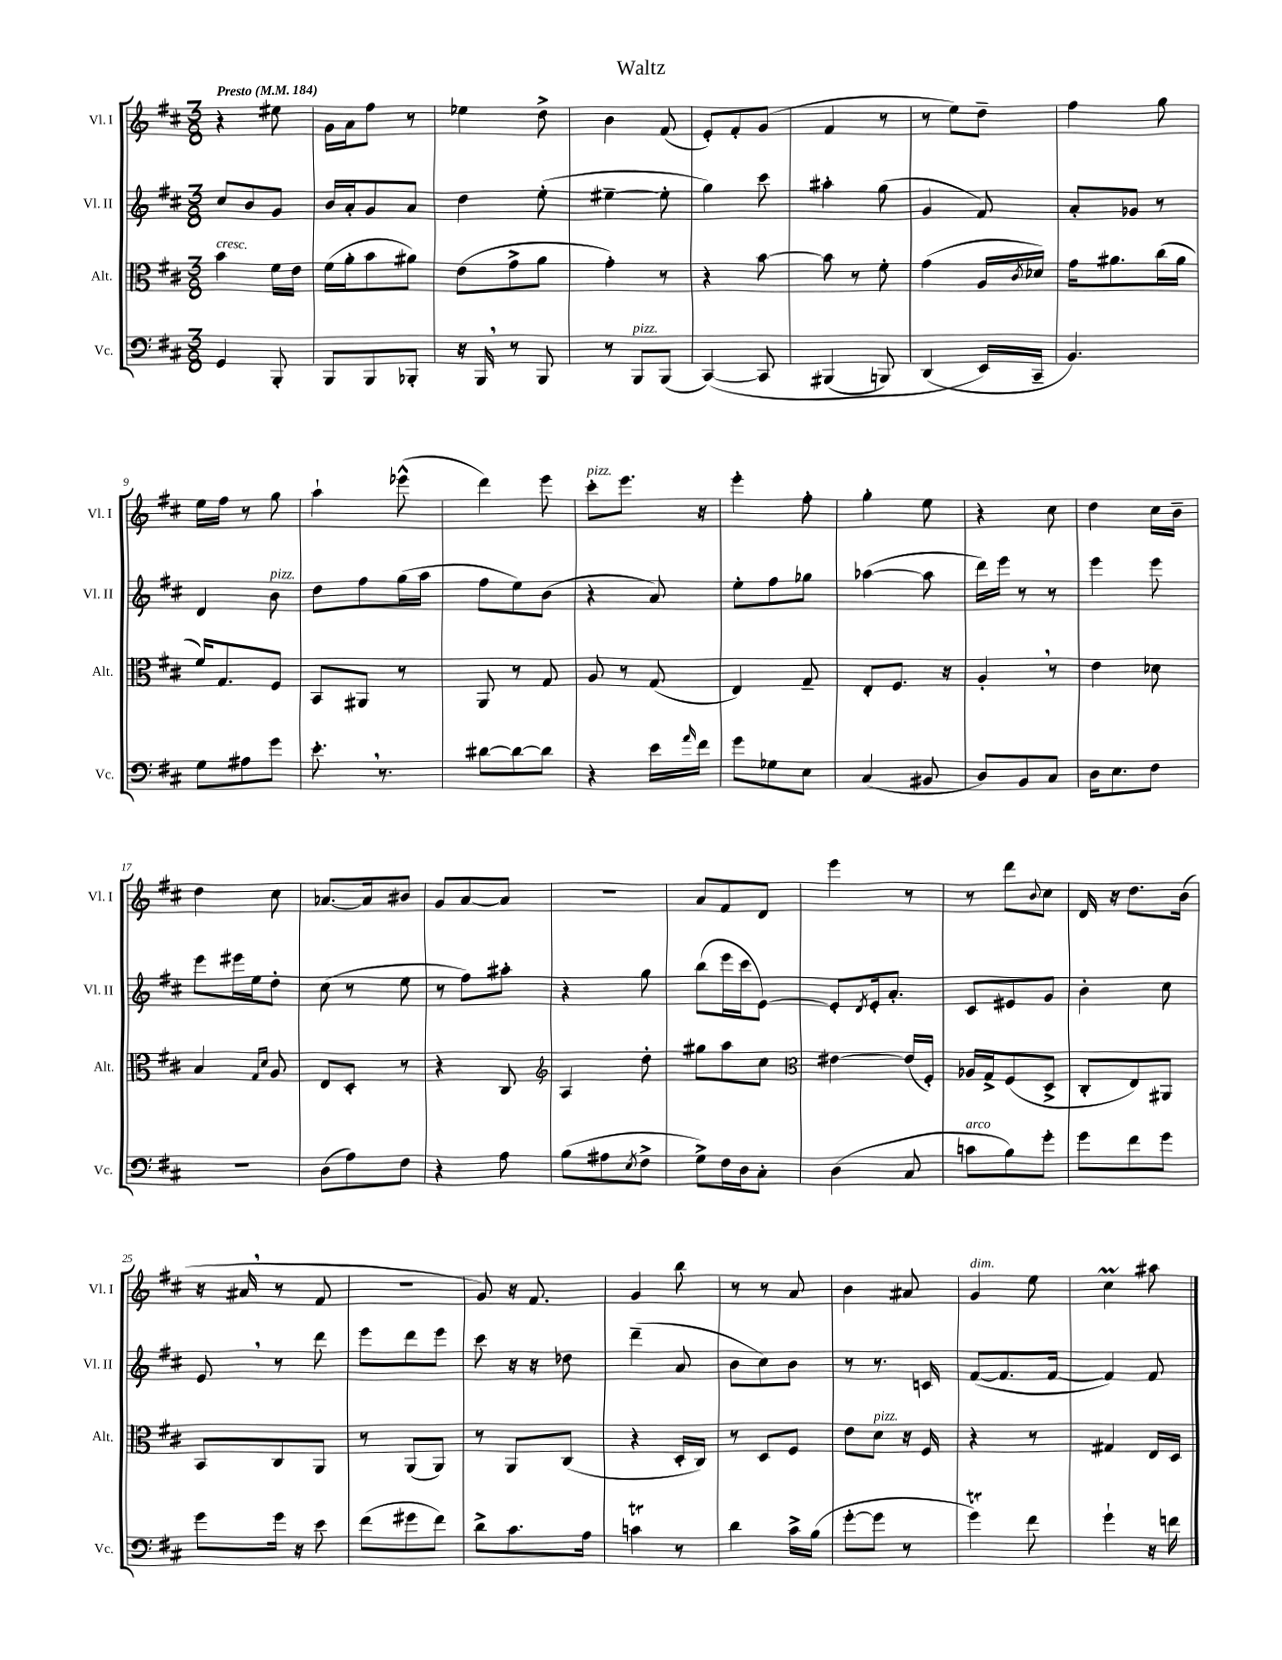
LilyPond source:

\header { title = "Waltz" }
<<
\new StaffGroup <<
\new Staff = "s0" \with { instrumentName = "Vl. I" shortInstrumentName = "Vl. I" } {
    \clef treble \key d \major \numericTimeSignature \time 3/8 \tempo "Presto" 4 = 184
    r4 eis''8 |
    g'16 a'16 fis''8 r8 |
    ees''4 d''8-> |
    b'4 fis'8( |
    e'8-.) fis'8-. g'8( |
    fis'4 r8 |
    r8 e''8) d''8-- |
    fis''4 g''8 |
    e''16 fis''16 r8 g''8 |
    a''4-! ees'''8-^( |
    d'''4) e'''8 |
    cis'''8-.^\markup { \italic "pizz." } e'''8. r16 |
    e'''4-. fis''8-. |
    g''4-. e''8 |
    r4 cis''8 |
    d''4 cis''16 b'16-- |
    d''4 cis''8 |
    aes'8.~ aes'16 bis'8 |
    g'8 a'8~ a'8 |
    R4. |
    a'8 fis'8 d'8 |
    e'''4 r8 |
    r8 d'''8 \appoggiatura { b'8 } cis''8 |
    d'16 r16 d''8. b'16( |
    r16 ais'16 \breathe r8 fis'8 |
    R4. |
    g'8) r16 fis'8. |
    g'4 b''8 |
    r8 r8 a'8 |
    b'4 ais'8 |
    g'4^\markup { \italic "dim." } e''8 |
    cis''4\prall ais''8 \bar "|." |
}
\new Staff = "s1" \with { instrumentName = "Vl. II" shortInstrumentName = "Vl. II" } {
    \clef treble \key d \major \numericTimeSignature \time 3/8
    cis''8 b'8 g'8 |
    b'16 a'16-. g'8 a'8 |
    d''4 e''8-.( |
    eis''4~-- eis''8-. |
    g''4) cis'''8 |
    ais''4-. g''8( |
    g'4 fis'8) |
    a'8-. ges'8 r8 |
    d'4 b'8^\markup { \italic "pizz." } |
    d''8 fis''8 g''16( a''16 |
    fis''8 e''8) b'8( |
    r4 a'8) |
    e''8-. fis''8 ges''8 |
    aes''4~( aes''8 |
    d'''16) e'''16 r8 r8 |
    e'''4 e'''8 |
    e'''8 eis'''16 e''16 d''8-. |
    cis''8( r8 e''8 |
    r8 fis''8) ais''8-. |
    r4 g''8 |
    b''8( e'''16 cis'''16 e'8~) |
    e'8-. \acciaccatura { d'8 } e'16-. a'8.-. |
    cis'8 eis'8 g'8 |
    b'4-. cis''8 |
    e'8 \breathe r8 d'''8 |
    e'''8 d'''8 e'''8 |
    cis'''8 r16 r16 des''8 |
    d'''4--( a'8 |
    b'8 cis''8) b'8 |
    r8 r8. c'16 |
    fis'8~( fis'8. fis'16~ |
    fis'4) fis'8 \bar "|." |
}
\new Staff = "s2" \with { instrumentName = "Alt." shortInstrumentName = "Alt." } {
    \clef alto \key d \major \numericTimeSignature \time 3/8
    b'4^\markup { \italic "cresc." } fis'16 e'16 |
    fis'16( a'16-. b'8 ais'8) |
    e'8( g'8-> a'8 |
    g'4-.) r8 |
    r4 b'8~ |
    b'8 r8 fis'8-. |
    g'4( a16 \acciaccatura { cis'8 } des'16) |
    g'16 ais'8. cis''16( ais'16 |
    fis'16) g8. fis8 |
    b,8 ais,8 r8 |
    a,8 r8 g8 |
    a8 r8 g8( |
    e4) g8-- |
    e8-. fis8. r16 |
    a4-. \breathe r8 |
    e'4 des'8 |
    b4 \grace { g16 d'16 } a8 |
    e8 d8-. r8 |
    r4 cis8 |
    \clef treble a4 d''8-. |
    gis''8 a''8 cis''8 |
    \clef alto eis'4~ eis'16( fis16-.) |
    aes16 g16-> fis8( d8-> |
    cis8-. e8) ais,8 |
    b,8 cis8 a,8 |
    r8 a,8( a,8) |
    r8 a,8 cis8( |
    r4 d16-. cis16) |
    r8 d8 fis8 |
    e'8 d'8^\markup { \italic "pizz." } r16 fis16 |
    r4 r8 |
    gis4 e16 d16 \bar "|." |
}
\new Staff = "s3" \with { instrumentName = "Vc." shortInstrumentName = "Vc." } {
    \clef bass \key d \major \numericTimeSignature \time 3/8
    g,4 b,,8-. |
    b,,8 b,,8 bes,,8-. |
    r16 b,,16 \breathe r8 b,,8 |
    r8 b,,8^\markup { \italic "pizz." } b,,8( |
    cis,4~)\( cis,8 |
    bis,,4( b,,8) |
    d,4( e,16\) cis,16-- |
    b,4.) |
    g8 ais8 g'8 |
    e'8.-. \breathe r8. |
    dis'8~ dis'8~ dis'8 |
    r4 e'16 \grace { a'16 } fis'16 |
    g'8 ges8 e8 |
    cis4( bis,8 |
    d8) b,8 cis8 |
    d16 e8. fis8 |
    R4. |
    d8( a8) fis8 |
    r4 a8 |
    b8( ais8 \acciaccatura { e8 } fis8-> |
    g8->) fis16 d16 cis8-. |
    d4( cis8 |
    c'8^\markup { \italic "arco" } b8) g'8-. |
    g'8 fis'8 g'8 |
    g'8 g'16 r16 e'8 |
    fis'8( gis'8 fis'8) |
    d'8-> cis'8. a16 |
    c'4\trill r8 |
    d'4 cis'16-> b16( |
    g'8~-. g'8 r8 |
    g'4\trill) fis'8 |
    g'4-! r16 f'16 \bar "|." |
}
>>
>>
